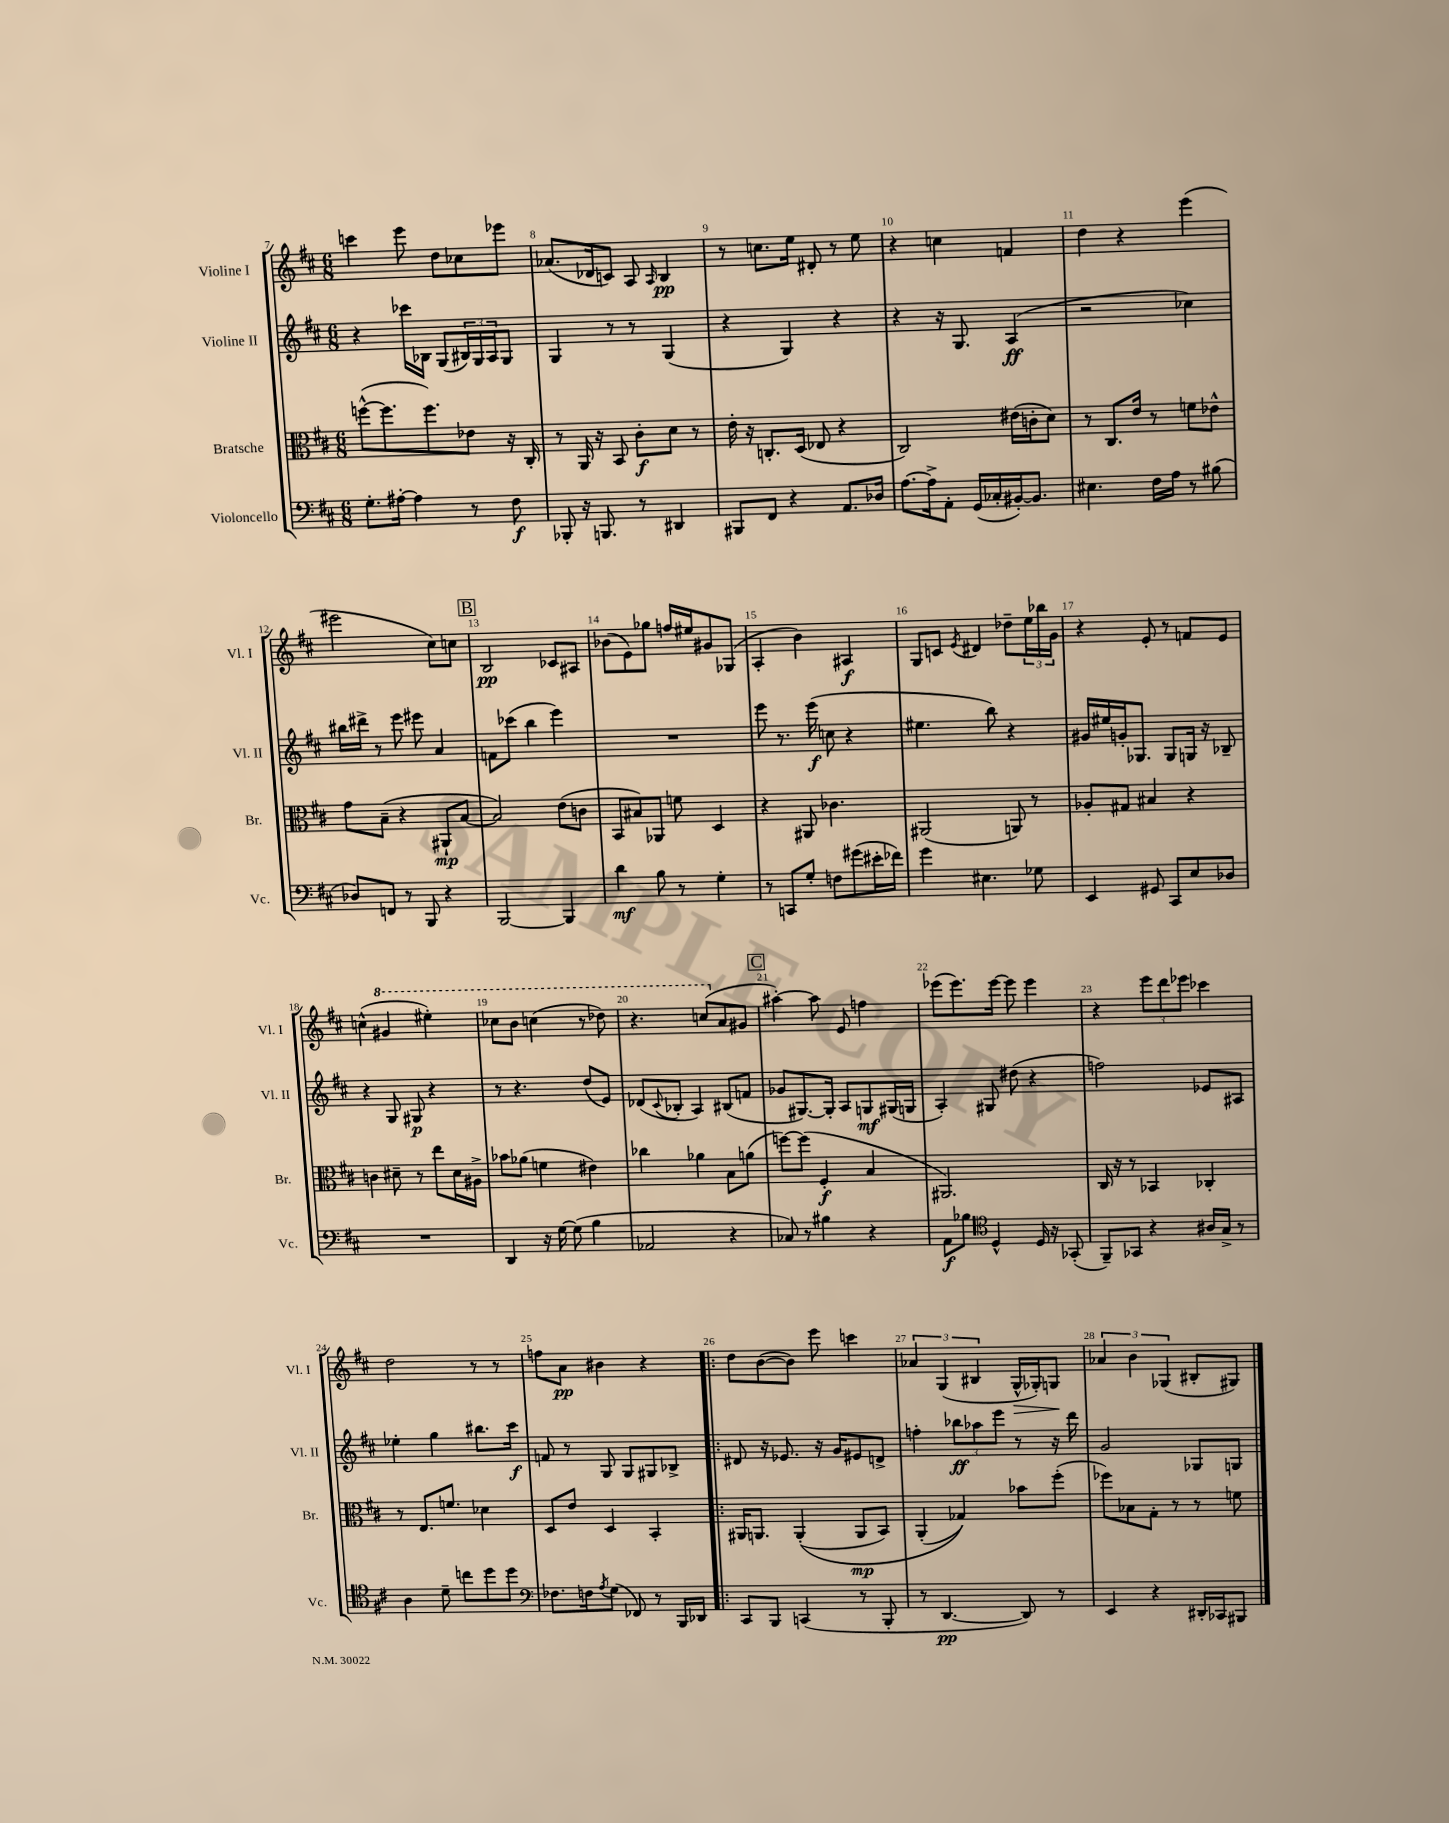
<<
\new StaffGroup <<
\new Staff = "s0" \with { instrumentName = "Violine I" shortInstrumentName = "Vl. I" } {
    \clef treble \key d \major \numericTimeSignature \time 6/8
    c'''4 e'''8 d''8 ces''8 ees'''8 |
    aes'8.( des'16 c'8) a8 \grace { a16 } b4\pp |
    r8 c''8. e''16 dis'8-. r8 e''8 |
    r4 c''4 f'4 |
    d''4 r4 e'''4( |
    eis'''2 cis''8) c''8 |
    \mark \markup { \box "B" } b2\pp ces'8 ais8 |
    bes'8( e'8) ges''8 f''16 eis''16 gis'8 ges8( |
    a4-. b'4) ais4\f |
    g8 c'8 \acciaccatura { e'8 } dis'4 des''8-- \tuplet 3/2 { e''16 bes''16 g'16 } |
    r4 e'8-. r8 f'8 e'8 |
    c''4-^( \ottava #1 gis''4 eis'''4-.) |
    ces'''8 b''8 c'''4( r8 des'''8) |
    r4. c'''8( \ottava #0 a'8 gis'8 |
    \mark \markup { \box "C" } ais''4~-.) ais''8 e'8 f''4 |
    ees'''8( ees'''8.) ees'''16~ ees'''8 ees'''4 |
    r4 \tuplet 3/2 { e'''8 d'''8 ees'''8 } ces'''4 |
    d''2 r8 r8 |
    f''8 a'8\pp bis'4 r4 |
    \bar ".|:" d''8 b'8~( b'8) e'''8 c'''4 |
    \tuplet 3/2 { aes'4 g4( bis4 } g16-^\> ges16-.) g8\! |
    \tuplet 3/2 { aes'4 b'4 ges4( } bis8-. gis8) \bar "|." |
}
\new Staff = "s1" \with { instrumentName = "Violine II" shortInstrumentName = "Vl. II" } {
    \clef treble \key d \major \numericTimeSignature \time 6/8
    r4 ces'''16 bes16 g8( \tuplet 3/2 { bis16) g16 a16 } g8 |
    g4 r8 r8 g4( |
    r4 g4) r4 |
    r4 r16 g8. a4\ff( |
    r2 ces''4) |
    bis''16 dis'''16-> r8 e'''8 eis'''8 a'4 |
    \mark \markup { \box "B" } f'8 ces'''8( b''4 e'''4) |
    R2. |
    e'''8 r8. e'''16\f( c''8 r4 |
    eis''4. b''8) r4 |
    gis'16 eis''16 g'16-. ges8. ges8 g16 r16 bes8-- |
    r4 g8 gis8\p r4 |
    r8 r4. d''8( e'8) |
    des'8( \appoggiatura { cis'8 } bes8-. a4) bis8( f'8 |
    \mark \markup { \box "C" } ges'8 gis8.~) gis16-. a8 g8\mf gis16( g16 |
    a4-.) gis8 dis''8( r4 |
    f''2) ees'8 ais8 |
    ees''4-. g''4 bis''8. cis'''16\f |
    f'8 r8 g8 g8 gis8 bes8-> |
    \bar ".|:" dis'8 r16 ees'8. r16 g'16 eis'8 d'8-> |
    f''4-. \tuplet 3/2 { bes''8\ff aes''8 e'''8 } r8 r16 d'''16 |
    g'2 ges8 g8 \bar "|." |
}
\new Staff = "s2" \with { instrumentName = "Bratsche" shortInstrumentName = "Br." } {
    \clef alto \key d \major \numericTimeSignature \time 6/8
    f''8~-^( f''8. f''8.) ees'8 r16 cis16-. |
    r8 a,16 r16 b,8 cis'8-.\f d'8 r8 |
    e'16-. r16 c8.-. d16( ees8 r4 |
    cis2) eis'16( c'16-. d'8) |
    r8 cis8. e'16 r8 f'8 ees'8-^ |
    g'8 b8--( r4 ais,8-!\mp b8~ |
    \mark \markup { \box "B" } b2) e'8( c'8 |
    b,8 bis8) aes,8 f'8 d4 |
    r4 ais,8 ces'4. |
    ais,2( a,8) r8 |
    aes8-. gis8 bis4 r4 |
    c'4 dis'8-- r8 e''8 dis'16 ais16-> |
    bes'8 aes'8( f'4 eis'4) |
    ces''4 aes'4 b8 a'8( |
    \mark \markup { \box "C" } f''8~) f''8( fis4-.\f b4 |
    ais,2.) |
    cis16 r16 r8 bes,4 ces4-. |
    r8 e8. f'8. des'4 |
    d8 e'8 d4 b,4-. |
    \bar ".|:" ais,16 a,8. a,4-.(\( a,8\mp b,8) |
    a,4-.( ges4)\) bes'8 fis''8-.( |
    fes''8) bes8 g8-. r8 r8 f'8 \bar "|." |
}
\new Staff = "s3" \with { instrumentName = "Violoncello" shortInstrumentName = "Vc." } {
    \clef bass \key d \major \numericTimeSignature \time 6/8
    g8.-. ais16~-. ais4 r8 fis8\f |
    bes,,8-. r16 b,,8. r8 dis,4 |
    bis,,8 fis,8 r4 a,8. des16 |
    a8.~ a16-> a,8-. g,16( ces16-. bis,16~-.) bis,8. |
    eis4. fis16 a16 r8 bis8( |
    des8) f,8 r8 b,,8 r4 |
    \mark \markup { \box "B" } b,,2~ b,,4 |
    d'4\mf b8 r8 g4-. |
    r8 c,8 g8-. f8 gis'8( eis'16-. fes'16) |
    g'4 eis4. ges8 |
    e,4 gis,8 cis,8 e8 des8 |
    R2. |
    d,4 r16 g16~ g8( b4 |
    aes,2 r4 |
    \mark \markup { \box "C" } ces8) r8 bis4 r4 |
    a,8\f bes8 \clef tenor d4-^ d16 r16 ges,8-.( |
    fis,8--) ges,8 r4 ais16 g16-> r8 |
    a4 d'8-- c''8 d''8 d''8 |
    \clef bass fes8. f16 \acciaccatura { a8 } g8( fes,8) r8 b,,16 des,16 |
    \bar ".|:" cis,8 b,,8 c,4( r8 b,,8-. |
    r8 d,4.~\pp d,8) r8 |
    e,4 r4 dis,16-. ces,16 bis,,8 \bar "|." |
}
>>
>>
\layout { \context { \Score currentBarNumber = #7 \override BarNumber.break-visibility = ##(#f #t #t) barNumberVisibility = #all-bar-numbers-visible } }
